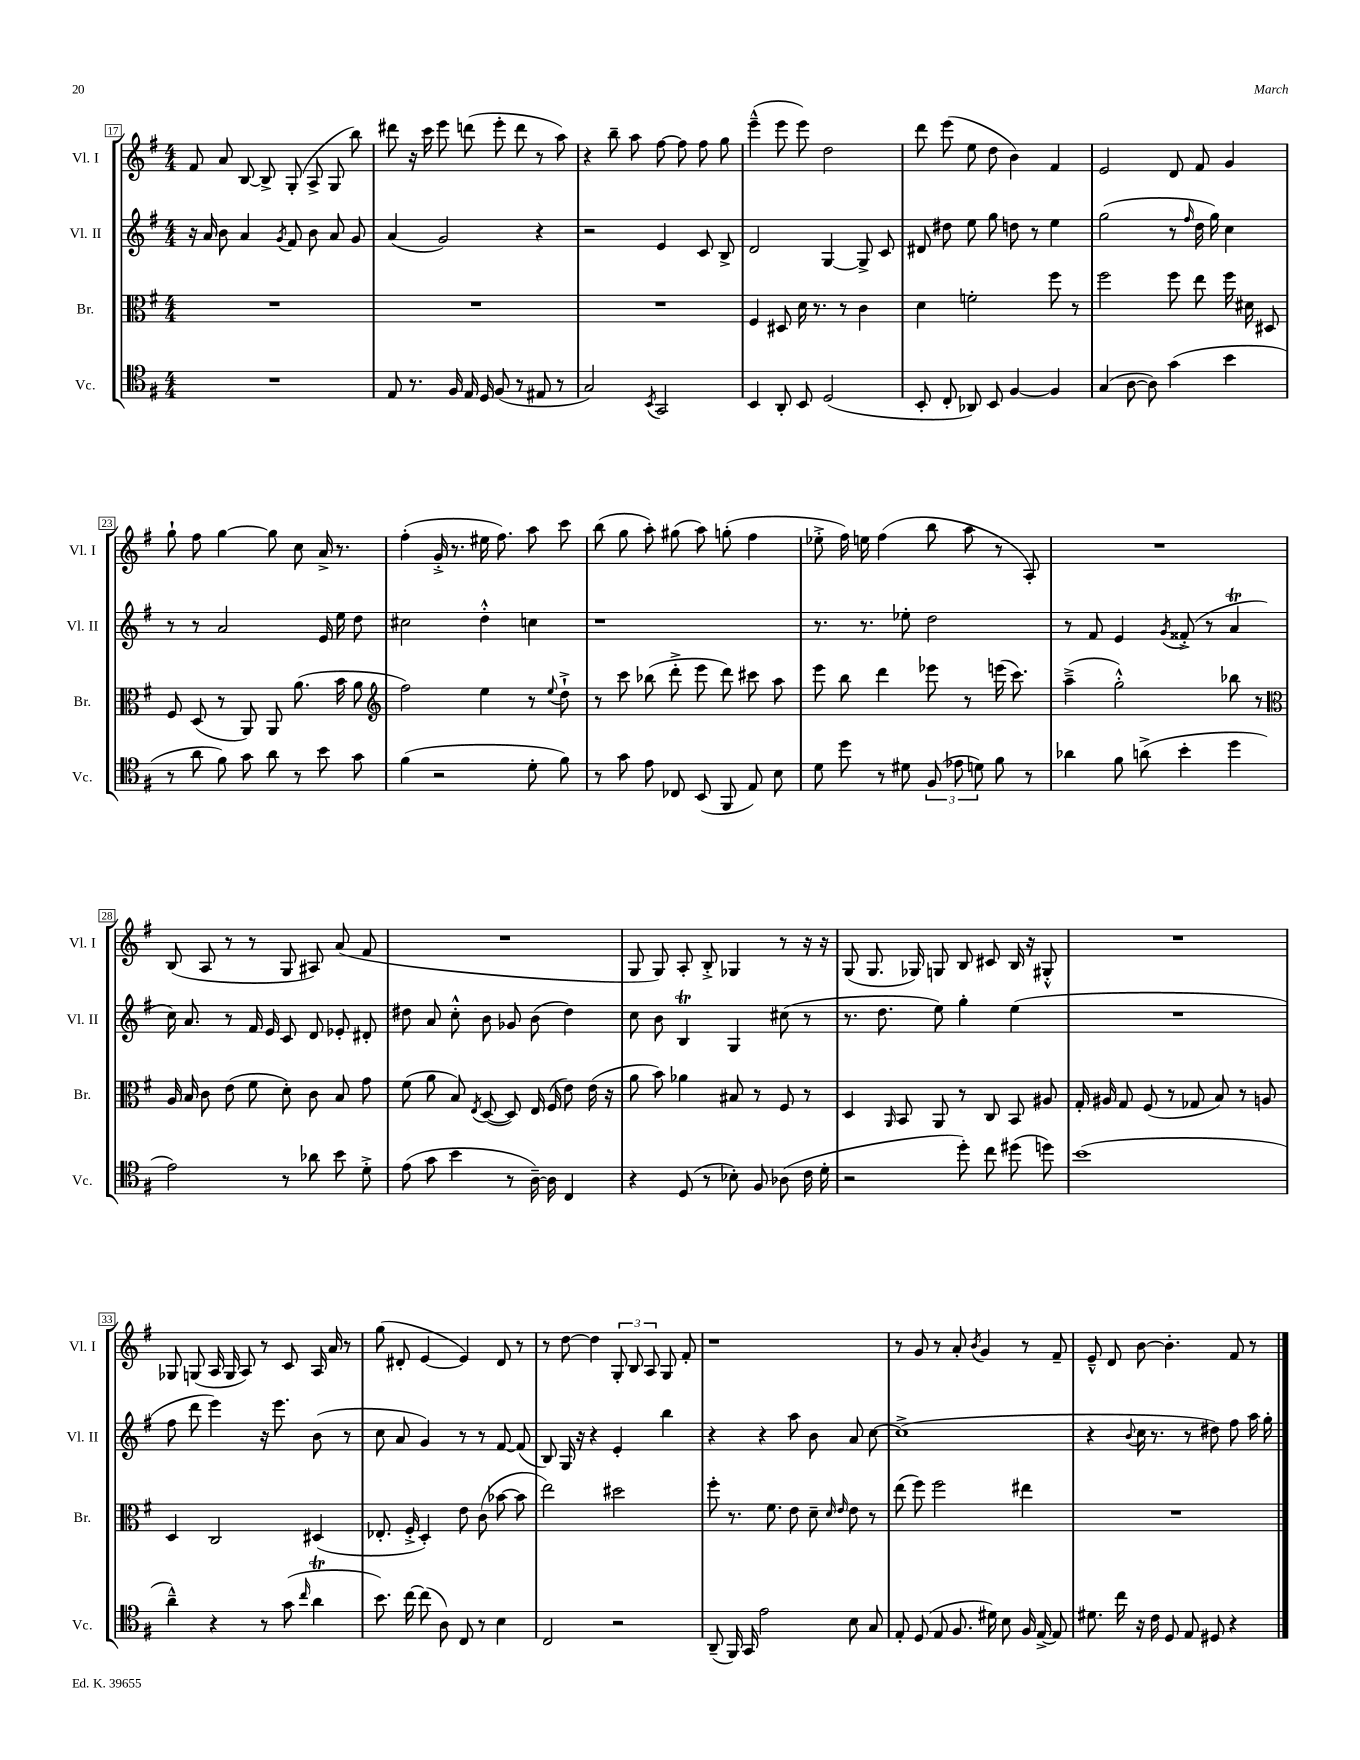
<<
\new StaffGroup <<
\new Staff = "s0" \with { instrumentName = "Vl. I" shortInstrumentName = "Vl. I" } {
    \clef treble \key g \major \numericTimeSignature \time 4/4
    \autoBeamOff fis'8 a'8 b8~ b8-> g8-.( a8-> g8 b''8) |
    dis'''8 r16 c'''16 e'''8 d'''8( e'''8-. d'''8 r8 a''8) |
    r4 b''8-- a''8 fis''8~ fis''8 fis''8 g''8 |
    e'''4---^( e'''8 e'''8) d''2 |
    d'''8 e'''8( e''8 d''8 b'4) fis'4 |
    e'2 d'8 fis'8 g'4 |
    g''8-! fis''8 g''4~ g''8 c''8 a'16-> r8. |
    fis''4-.( g'16-.-> r8. eis''16 fis''8.) a''8 c'''8 |
    b''8( g''8 a''8-.) gis''8( a''8) g''8-.( fis''4 |
    ees''8-.-> fis''16) e''16 fis''4( b''8 a''8 r8 a8-.) |
    R1 |
    b8( a8 r8 r8 g8 ais8) a'8( fis'8 |
    R1 |
    g8 g8) a8-. b8-.-> ges4 r8 r16 r16 |
    g8( g8. ges16) g8 b8 cis'8 b16 r16 gis8-.-^ |
    R1 |
    ges8 g8( a16 g16 a8) r8 c'8 a16 a'16 r8 |
    g''8( dis'8-. e'4~ e'4) dis'8 r8 |
    r8 d''8~ d''4 \tuplet 3/2 { g8-. b8 a8 } g8 fis'8-. |
    r1 |
    r8 g'8 r8 a'8-. \acciaccatura { b'8 } g'4 r8 fis'8-- |
    e'8---^ d'8 b'8~ b'4.-. fis'8 r8 \bar "|." |
}
\new Staff = "s1" \with { instrumentName = "Vl. II" shortInstrumentName = "Vl. II" } {
    \clef treble \key g \major \numericTimeSignature \time 4/4
    \autoBeamOff r16 a'16 b'8 a'4 \acciaccatura { g'8 } fis'8 b'8 a'8 g'8 |
    a'4( g'2) r4 |
    r2 e'4 c'8 b8-> |
    d'2 g4~ g8-> c'8 |
    dis'8 dis''8 e''8 g''8 d''8 r8 e''4 |
    g''2( r8 \grace { fis''16 } d''16 g''16) c''4 |
    r8 r8 a'2 e'16 e''16 d''8 |
    cis''2 d''4-.-^ c''4 |
    r1 |
    r8. r8. ees''8-. d''2 |
    r8 fis'8 e'4 \acciaccatura { g'8 } fisis'8-.->( r8 a'4\trill |
    c''16) a'8. r8 fis'16 e'16 c'8 d'8 ees'8-. dis'8-. |
    dis''8 a'8 c''8-.-^ b'8 ges'8 b'8( dis''4) |
    c''8 b'8 b4\trill g4 cis''8( r8 |
    r8. d''8. e''8) g''4-. e''4( |
    R1 |
    fis''8 d'''8 e'''4) r16 e'''8. b'8( r8 |
    c''8 a'8 g'4) r8 r8 fis'8~ fis'8( |
    b8) g16 r16 r4 e'4-. b''4 |
    r4 r4 a''8 b'8 a'8 c''8~ |
    c''1->( |
    r4 \appoggiatura { b'8 } c''16 r8. r8 dis''8) fis''8 a''16 g''16-. \bar "|." |
}
\new Staff = "s2" \with { instrumentName = "Br." shortInstrumentName = "Br." } {
    \clef alto \key g \major \numericTimeSignature \time 4/4
    \autoBeamOff R1 |
    R1 |
    R1 |
    fis4 dis8 d'16 r8. r8 c'4 |
    d'4 f'2-. fis''8 r8 |
    fis''2 fis''8 e''8 fis''16 dis'16 dis8 |
    fis8 d8( r8 a,8) a,8 a'8.( b'16 a'8 |
    \clef treble fis''2) e''4 r8 \appoggiatura { e''8 } d''8-!-> |
    r8 c'''8 bes''8( d'''8-.-> e'''8 d'''8) cis'''8 a''8 |
    e'''8 b''8 d'''4 ees'''8 r8 e'''16( c'''8.) |
    a''4--->( g''2-.-^) bes''8 r8 |
    \clef alto a16 b16 c'8 e'8( fis'8 d'8-.) c'8 b8 g'8 |
    fis'8( a'8 b8) \acciaccatura { e8 } d8~( d8) e16 fis16( e'8) e'16( r16 |
    a'8 b'8) aes'4 bis8 r8 fis8 r8 |
    d4 \grace { a,16 } b,8 a,8 r8 c8 b,8 ais8 |
    g16-. ais16 g8 fis8( r8 ges8 b8) r8 a8 |
    d4 c2 dis4( |
    ees8.-. fis16-.-> d4-.) e'8 c'8( bes'8~ bes'8 |
    e''2) dis''2 |
    fis''8-. r8. fis'8. e'8 d'8-- \grace { d'16 e'16 } e'8 r8 |
    e''8( fis''8) fis''2 eis''4 |
    R1 \bar "|." |
}
\new Staff = "s3" \with { instrumentName = "Vc." shortInstrumentName = "Vc." } {
    \clef tenor \key g \major \numericTimeSignature \time 4/4
    \autoBeamOff R1 |
    e8 r8. fis16 e16 d16 fis8( r8 eis8 r8 |
    g2) \acciaccatura { b,8 } g,2 |
    b,4 a,8-. b,8 d2( |
    b,8-. c8-. aes,8) b,8 fis4~ fis4 |
    g4( a8~ a8) g'4( b'4 |
    r8 a'8 fis'8) g'8 a'8 r8 b'8 g'8 |
    fis'4( r2 d'8-. fis'8) |
    r8 g'8 e'8 ces8 b,8( fis,8 e8) b8 |
    d'8 d''8 r8 dis'8 \tuplet 3/2 { fis8( ees'8 d'8) } fis'8 r8 |
    aes'4 fis'8 a'8->( b'4-. d''4 |
    e'2) r8 aes'8 b'8 d'8-.-> |
    e'8( g'8 b'4 r8 a16~--) a16 c4 |
    r4 d8( r8 bes8-.) fis8 aes8( c'16 d'16-. |
    r2 d''8-.) c''8 dis''8( d''8) |
    b'1( |
    a'4---^) r4 r8 g'8( \grace { c''16 } a'4\trill |
    b'8.) c''16~ c''8( a8) c8 r8 b4 |
    c2 r2 |
    a,8--( fis,16) g,16 e'2 b8 g8 |
    e8-. d8( e8 fis8. dis'16) b8 fis16 e16~-> e8 |
    dis'8. c''16 r16 c'16 d8 e8 dis8 r4 \bar "|." |
}
>>
>>
\layout { \context { \Score currentBarNumber = #17 \override BarNumber.stencil = #(make-stencil-boxer 0.1 0.3 ly:text-interface::print) } }
